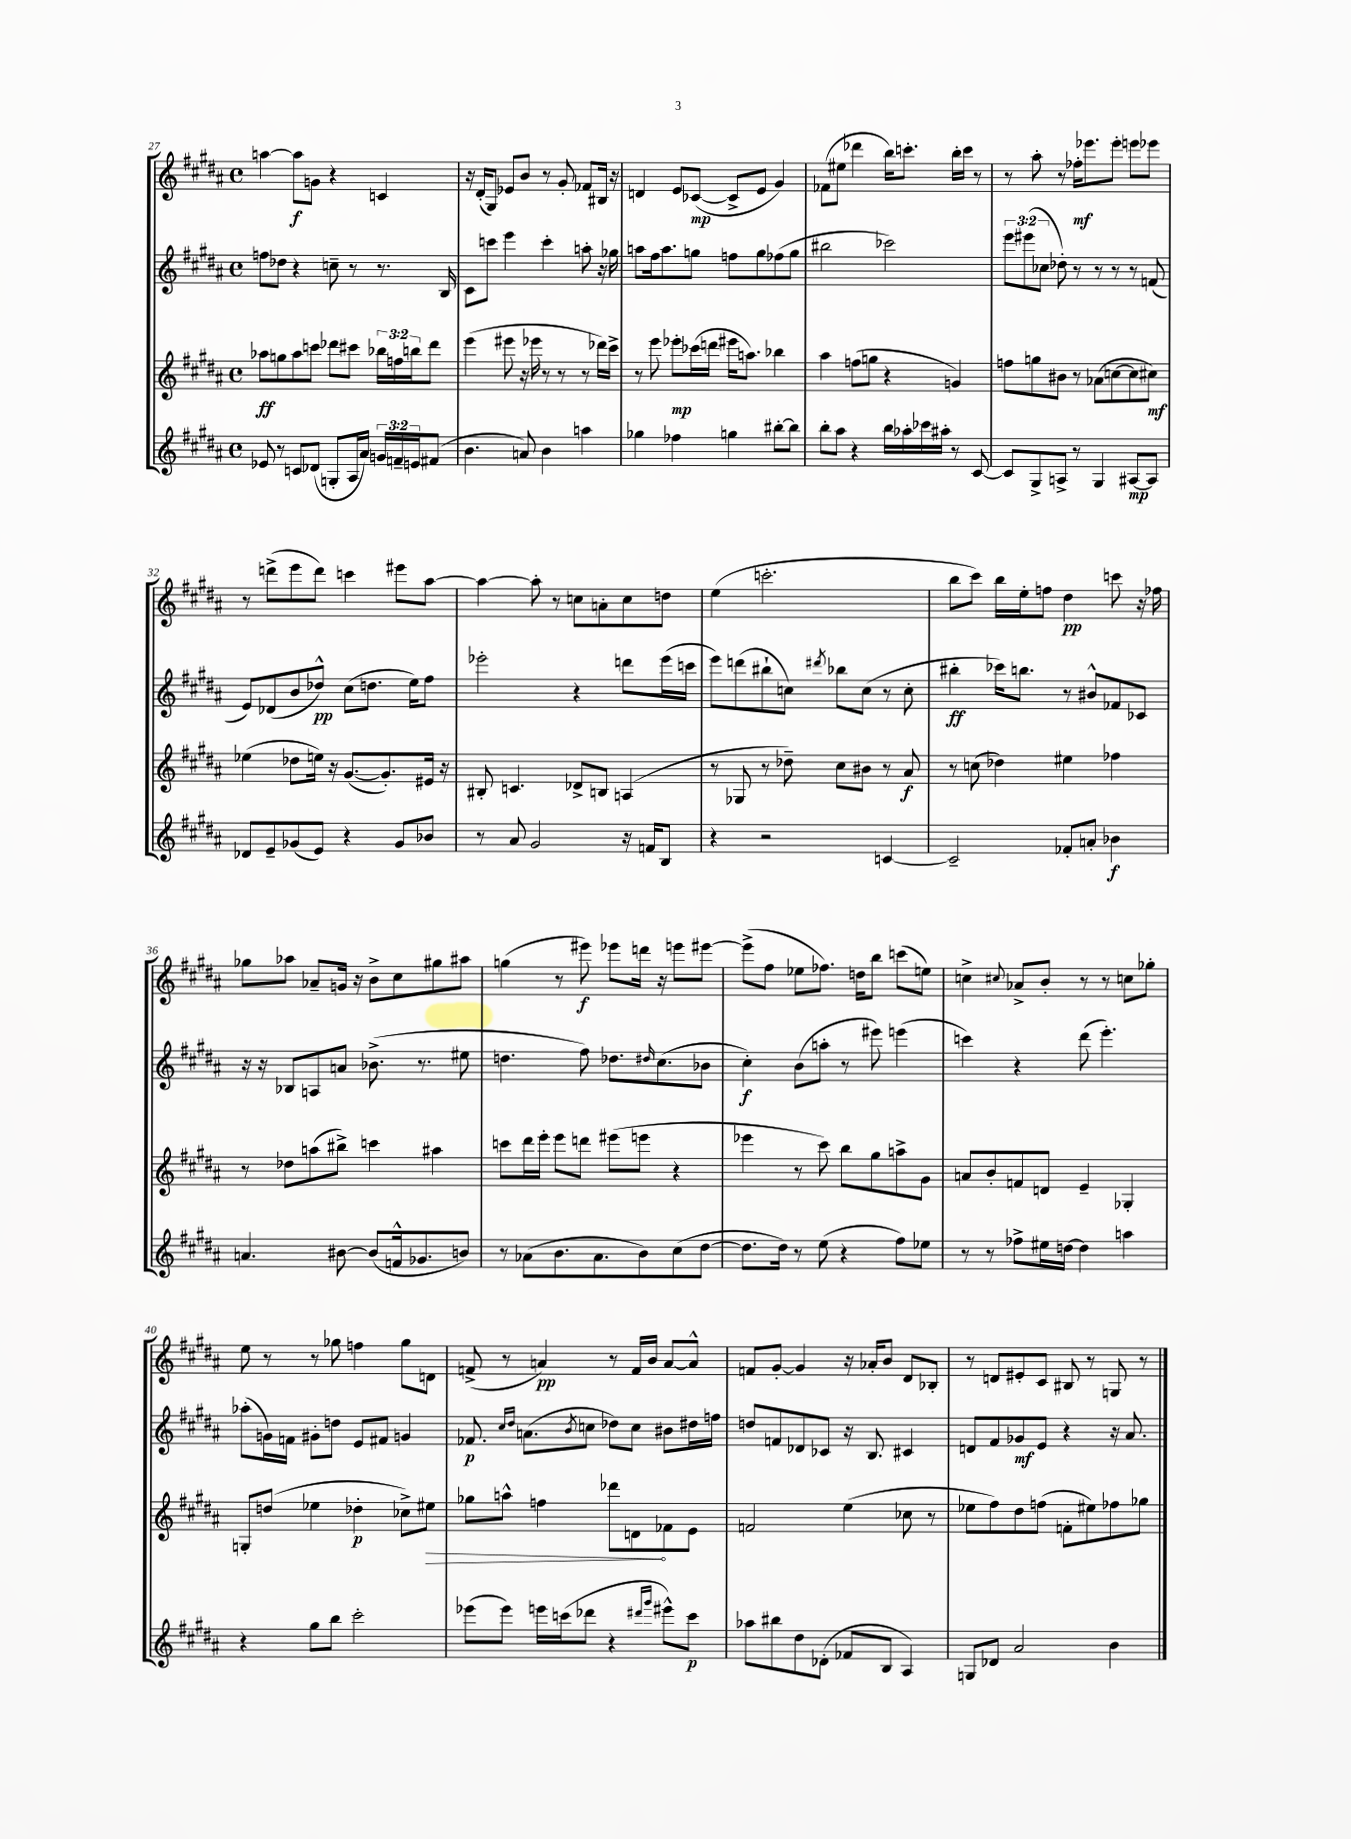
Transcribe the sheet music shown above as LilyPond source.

<<
\new StaffGroup <<
\new Staff = "s0" {
    \clef treble \key b \major \defaultTimeSignature \time 4/4
    a''4~ a''8\f g'8 r4 c'4 |
    r16 dis'16-.( gis8) ees'8 b'8 r8 gis'8-. fes'8 bis16 r16 |
    d'4 e'8 ces'8~\mp( ces'8-> e'8 gis'4) |
    fes'8( eis''8 des'''4 b''16) c'''8.-. b''16-. c'''16 r8 |
    r8 ais''8-. r8 fes''16-.\mf ees'''8. ees'''8-. e'''8 ees'''8 |
    r8 d'''8->( e'''8 d'''8) c'''4 eis'''8 ais''8~ |
    ais''4~ ais''8-. r8 c''8 a'8-. c''8 d''8 |
    e''4( c'''2.-. |
    b''8 cis'''8) b''16 e''16-. f''8 dis''4\pp c'''8 r16 fes''16 |
    ges''8 aes''8 aes'8-- g'16 r16 b'8-> cis''8 gis''8 ais''8 |
    g''4( r8 eis'''8\f) ees'''8 d'''16 r16 e'''8 eis'''8~ |
    eis'''8->( fis''8 ees''8 fes''8.) d''16 b''8 c'''8( e''8) |
    c''4-> \appoggiatura { cis''8 } aes'8-> b'8-. r8 r8 c''8 ges''8-. |
    e''8 r8 r8 ges''8 f''4 ges''8 d'8 |
    f'8->( r8 a'4\pp) r8 f'16 b'16 a'8~ a'8-^ |
    f'8 gis'8~-. gis'4 r16 aes'16-. b'8 dis'8 bes8-. |
    r8 d'8 eis'8-. cis'8 bis8 r8 g8 r8 \bar "|." |
}
\new Staff = "s1" {
    \clef treble \key b \major \defaultTimeSignature \time 4/4 \override Staff.TupletNumber.text = #tuplet-number::calc-fraction-text
    f''8 des''8 r4 c''8-- r8 r8. b16 |
    cis'8 c'''8 e'''4 c'''4-. a''8-. r16 ges''16 |
    a''8 fis''16 a''8. g''8 f''8 g''8 fes''8( g''8 |
    bis''2 ces'''2) |
    \tuplet 3/2 { e'''8 eis'''8( ces''8 } des''8-.) r8 r8 r8 r8 f'8( |
    e'8) des'8( b'8 des''8-^\pp) cis''8( d''8. e''16) fis''8 |
    ees'''2-. r4 d'''8 ees'''16( c'''16 |
    e'''8) d'''8( bis''8-! c''8) \acciaccatura { dis'''8 } bes''8 c''8( r8 c''8-. |
    bis''4-.\ff ces'''16) b''8. r8 bis'8-^ fes'8 ces'8 |
    r16 r16 bes8 a8 a'8 bes'8.->( r8. eis''8 |
    d''4. fis''8) des''8. \grace { dis''16 } cis''8.( bes'8 |
    cis''4-.\f) b'8( a''8-. r8 eis'''8) e'''4( |
    c'''4) r4 dis'''8( e'''4.-.) |
    aes''8-.( g'16) f'16 gis'8-. d''8 e'8 fis'8 g'4 |
    fes'8.\p \grace { cis''16 dis''16 } a'8.( \acciaccatura { b'8 } c''8 des''8) c''8 bis'8 dis''16 f''16 |
    d''8 f'8 des'8 ces'8 r16 b8. cis'4 |
    d'8 fis'8 ges'8\mf e'8 r4 r16 ais'8. \bar "|." |
}
\new Staff = "s2" {
    \clef treble \key b \major \defaultTimeSignature \time 4/4 \override Staff.TupletNumber.text = #tuplet-number::calc-fraction-text
    aes''8\ff g''8 aes''8 c'''8 des'''8 cis'''8 \tuplet 3/2 { bes''16 f''16 b''16 } des'''8 |
    e'''4( eis'''8 r16 ees'''16 r8 r8 r8 des'''16) cis'''16-> |
    r8 e'''8 ees'''8-.\mp ces'''16( d'''16 eis'''16 a''8.) bes''4 |
    ais''4 f''8( g''8 r4 g'4) |
    f''8 g''8 bis'8 r8 aes'8( c''8~ c''8 cis''8\mf) |
    ees''4( des''8 e''16) r16 gis'8.~( gis'8.-.) eis'16 r16 |
    bis8-. c'4. des'8-> b8 a4( |
    r8 ges8 r8 des''8--) cis''8 bis'8 r8 ais'8\f |
    r8 c''8( des''4) eis''4 fes''4 |
    r8 des''8 a''8( bis''8->) c'''4 ais''4 |
    c'''8 dis'''16 e'''16-. e'''8 d'''8 eis'''8( e'''8 r4 |
    ees'''4 r8 cis'''8) b''8 gis''8 a''8-> gis'8 |
    a'8 b'8-. f'8 d'8 e'4-- ges4-. |
    g8-. d''8( ees''4 des''4-.\p ces''8->) \once \override Hairpin.circled-tip = ##t eis''8\> |
    ges''8 a''8-^ f''4 des'''8 d'8\! fes'8 e'8 |
    f'2 e''4( ces''8 r8 |
    ees''8 fis''8) dis''8 f''8( f'8-. eis''8) fes''8 ges''8 \bar "|." |
}
\new Staff = "s3" {
    \clef treble \key b \major \defaultTimeSignature \time 4/4 \override Staff.TupletNumber.text = #tuplet-number::calc-fraction-text
    ees'8 r8 c'8 des'8( g8-. ais16 ais'16) \tuplet 3/2 { g'16 f'16-- e'16 } fis'8( |
    b'4. a'8) b'4 a''4 |
    ges''4 fes''4 g''4 bis''8~-. bis''8 |
    b''8-. ais''8 r4 b''16 aes''16-. ces'''16 ais''16-. r8 cis'8~ |
    cis'8 gis8-> a8-> r8 gis4 ais8~\mp ais8 |
    des'8 e'8-- ges'8( e'8) r4 ges'8 bes'8 |
    r8 ais'8 gis'2 r16 f'16 b8 |
    r4 r2 c'4~ |
    c'2-- fes'8-. a'8-. bes'4\f |
    a'4. bis'8~ bis'8( f'16-^ ges'8. b'8) |
    r8 aes'8( b'8. aes'8. b'8) cis''8( dis''8~ |
    dis''8. dis''16) r8 e''8( r4 fis''8) ees''8 |
    r8 r8 fes''8-> eis''16 d''16~ d''4 a''4 |
    r4 gis''8 b''8 cis'''2-. |
    ees'''8( ees'''8) e'''16 c'''16( des'''8 r4 \grace { dis'''16 gis'''16 } eis'''8-^) c'''8\p |
    aes''8 bis''8 dis''8 des'8-.( fes'8 b8 ais4) |
    g8 des'8 ais'2 b'4 \bar "|." |
}
>>
>>
\layout { \context { \Score currentBarNumber = #27 } }
